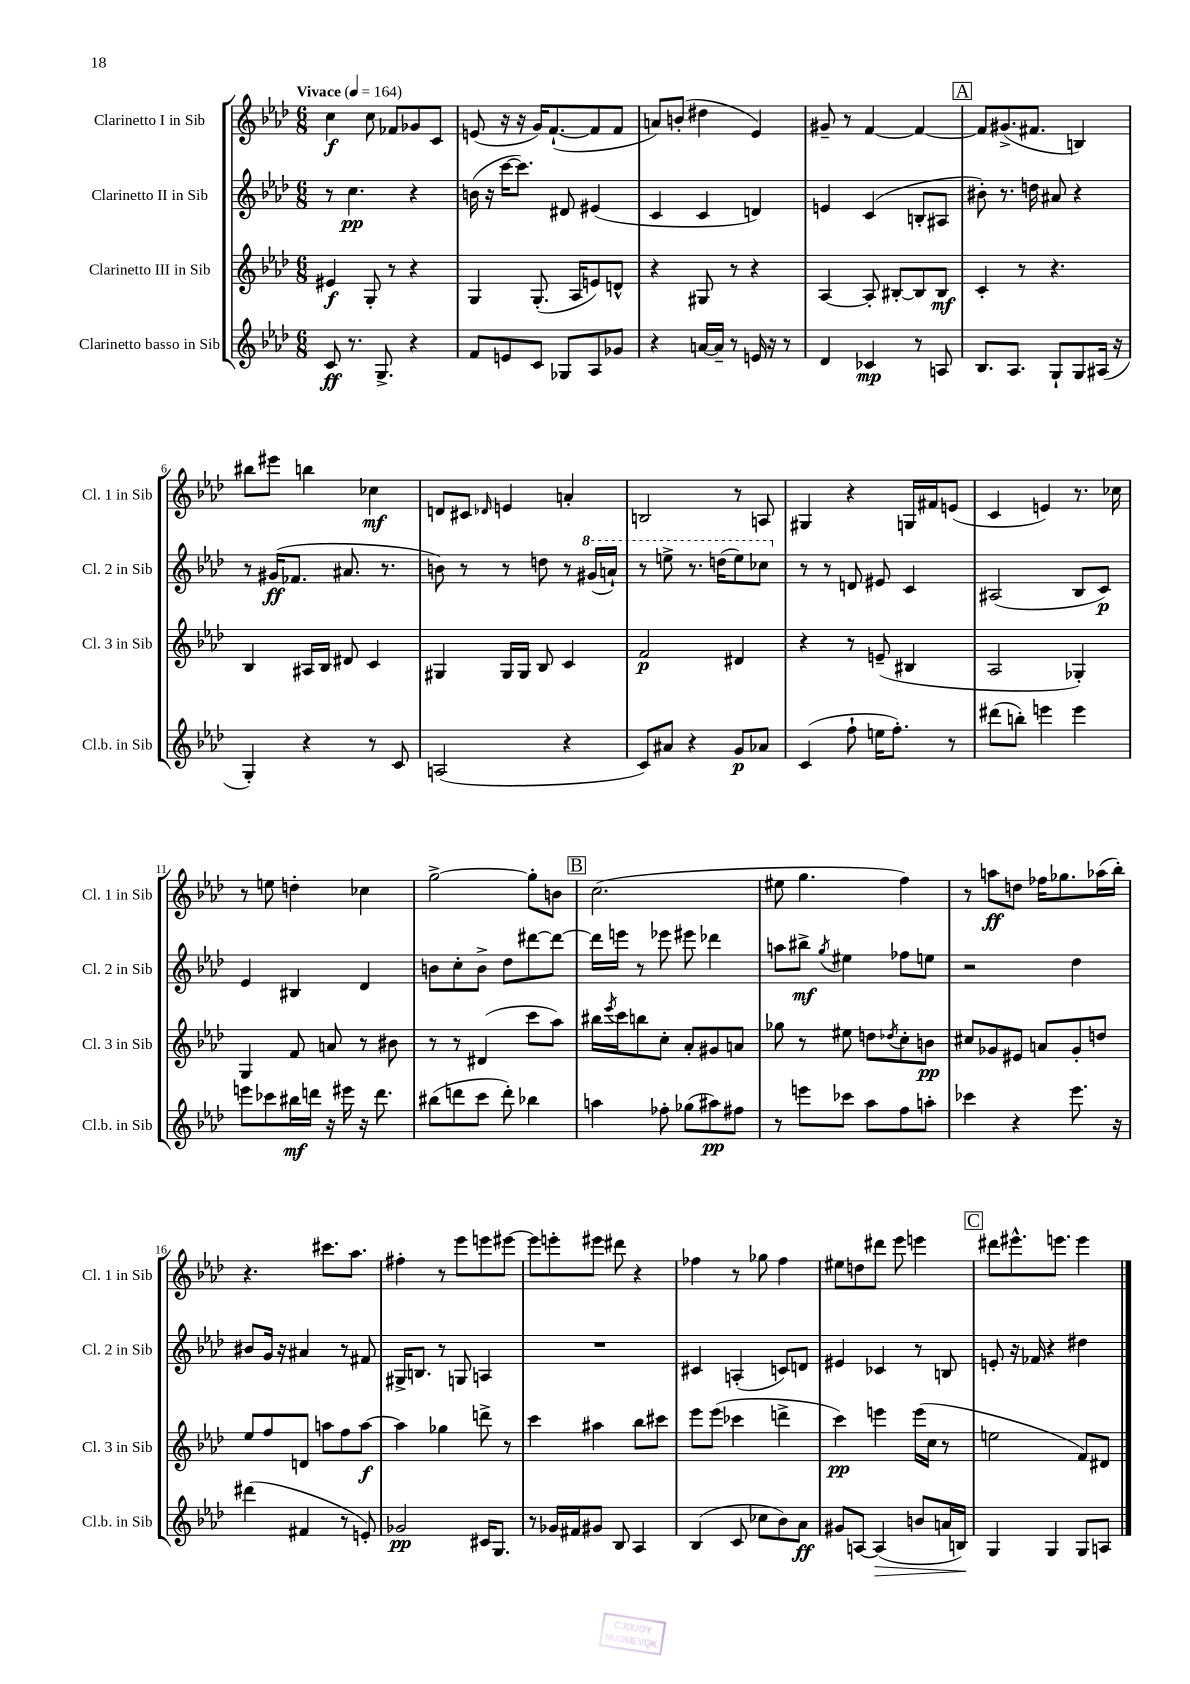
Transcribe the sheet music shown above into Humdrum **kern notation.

**kern	**kern	**kern	**kern
*staff4	*staff3	*staff2	*staff1
*clefG2	*clefG2	*clefG2	*clefG2
*k[b-e-a-d-]	*k[b-e-a-d-]	*k[b-e-a-d-]	*k[b-e-a-d-]
*M6/8	*M6/8	*M6/8	*M6/8
*MM164	*MM164	*MM164	*MM164
8c/	4e#/	8r	4cc\
8.r	.	4.cc\	.
.	8G'/	.	8cc\
8.G^/	.	.	.
.	8r	.	8f-/L
4r	4r	4r	8g-/
.	.	.	8c/J
=	=	=	=
8f/L	4G/	(16b\	(8e/
.	.	16r	.
8e/	.	[16ccc\LK	16r
.	.	8.ccc\]J)	16r
8c/J	(8.G'/	.	16g/LK)
.	.	.	([8.f`/
8G-/L	.	8d#/	.
.	16A-/LK	.	.
8A-/	8e/)	(4e#/	8f/]
8g-/J	8d^^/J	.	8f/J
=	=	=	=
4r	4r	4c/	8a/L)
.	.	.	(8b'/J
[16a/LL	8G#/	4c/	4dd#\
16a~/]JJ	.	.	.
8r	8r	.	.
16e/	4r	4d/)	4e-/)
16r	.	.	.
8r	.	.	.
=	=	=	=
4d-/	[4A-/	4e/	8g#~/
.	.	.	8r
4c-/	8A-'/]	(4c/	[4f/
.	[8B#'/L	.	.
8r	8B#/]	8B'/L	4f/_
8A/	8B#/J	8A#/J	.
=	=	=	=
8.B-/L	4c'/	8b#'\)	8f/]L
.	.	8.r	(8.g#^/
8.A-/J	.	.	.
.	8r	.	.
.	.	16dd\	8.f#/J
8G`/L	4.r	8a#/	.
8G/	.	4r	4B/)
(16A#/Jk	.	.	.
16r	.	.	.
=	=	=	=
4G'/)	4B-/	8r	8bb#\L
.	.	(16g#/LK	8eee#\J
.	.	8.f-/J	.
4r	16A#/LL	.	4bb\
.	16B-/JJ	.	.
.	8d#/	8.a#/	.
8r	4c/	.	4cc-\
.	.	8.r	.
8c/	.	.	.
=	=	=	=
(2A/	4G#/	8b\)	8d/L
.	.	8r	8c#/J
.	.	.	16qqd-/
.	16G#/LL	8r	4e/
.	16G#/JJ	.	.
.	8B-/	8dd\	.
4r	4c/	8r	4a'/
.	.	(16gg#/LL	.
.	.	16aa`/JJ)	.
=	=	=	=
8c/L)	2f/	8r	2B/
8a#/J	.	8eee^\	.
4r	.	8.r	.
.	.	(16ddd\LK	.
8g/L	4d#/	8eee\)	8r
8a-/J	.	8ccc-\J	8A/
=	=	=	=
(4c/	4r	8r	4G#/
.	.	8r	.
8ff`\	8r	8d/	4r
16ee\LK	(8e~/	8e#/	.
8.ff'\J)	.	.	.
.	4B#/	4c/	16G/LL
.	.	.	16f#/J
8r	.	.	(8e/J
=	=	=	=
(8ddd#\L	2A-/	(2A#/	4c/
8bb'\J)	.	.	.
4eee\	.	.	4e/)
4eee\	4G-'/)	8B-/L	8.r
.	.	8c/J)	.
.	.	.	16cc-\
=	=	=	=
8eee\L	4G/	4e-/	8r
8ccc-\	.	.	8ee\
16bb#\L	8f/	4B#/	4dd'\
16ddd\JJ	.	.	.
16r	8a/	.	.
16eee#\	.	.	.
16r	8r	4d-/	4cc-\
8.ddd\	.	.	.
.	8b#\	.	.
=	=	=	=
(8bb#\L	8r	8b\L	[2gg^\
8ddd\	8r	8cc'\	.
8ccc\J	(4d#/	8b^\J	.
8ddd'\)	.	8dd-\L	.
4bb-\	8ccc\L	[8ddd#\	8gg'\]L
.	8aa-\J)	8ddd#\_J	8b\J
=	=	=	=
4aa\	16bb#\LL	16ddd#\]LL	(2.cc\
.	8qeee-/	.	.
.	16ccc\J	16eee\JJ	.
.	8bb\	8r	.
8ff-'\	8cc'\J	8eee-\	.
(8gg-\L	8a-'/L	8eee#\	.
8aa#\)	8g#/	4ddd-\	.
8ff#\J	8a/J	.	.
=	=	=	=
8r	8gg-\	8aa\L	8ee#\
8eee\L	8r	8bb#^\J	4.gg\
.	.	8qgg/	.
8ccc-\J	8ee#\	4ee#\	.
8aa-\L	8dd\L	.	.
.	8qdd-/	.	.
8ff\	8cc'\	8ff-\L	4ff\)
8aa'\J	8b\J	8ee\J	.
=	=	=	=
4ccc-\	8cc#/L	2r	8r
.	8g-/	.	8aa\L
4r	8e#/J	.	8dd\J
.	8a/L	.	16ff-\LK
.	.	.	8.gg-\
8.eee-\	8g-'/	4dd-\	.
.	8dd/J	.	(16aa-\L
16r	.	.	16bb-'\JJ)
=	=	=	=
(4ddd#\	8ee-/L	8b#/L	4.r
.	8ff/	16g/Jk	.
.	.	16r	.
4f#/	8d/J	4a#/	.
.	8aa\L	.	8.ccc#\L
8r	8ff\	8r	.
.	.	.	8.aa-\J
8e'/)	[8aa\J	8f#/	.
=	=	=	=
2g-/	4aa\]	16G#^/LK	4ff#'\
.	.	8.B/J	.
.	4gg-\	8r	8r
.	.	8G/	8eee-\L
16c#/LK	8ddd^\	4A/	8eee\
8.G/J	.	.	.
.	8r	.	[8eee#\J
=	=	=	=
8r	4ccc\	2.r	8eee#\]L
16g-/LL	.	.	8eee'\
16f#/J	.	.	.
8g#/J	4aa#\	.	8eee#\J
8B-/	.	.	8ddd#\
4A-/	8bb-\L	.	4r
.	8ccc#\J	.	.
=	=	=	=
(4B-/	8eee-\L	4c#/	4ff-\
.	(8eee-\J	.	.
8c/	4ccc-\	(4A'/	8r
8cc-\L	.	.	8gg-\
8b-\)	4ddd^\	8c/L)	4ff-\
8a-\J	.	8d/J	.
=	=	=	=
8g#/L	4ccc\)	4e#/	8ee#\L
[8A/J	.	.	8dd\
(4A/]	4eee\	4c-/	8ddd#\J
.	.	.	8eee-\
8b/L	(16eee\LL	8r	4eee\
.	16cc\JJ	.	.
16a/L	8r	8B/	.
16B/JJ)	.	.	.
=	=	=	=
4G/	2ee\	8e'/	8ddd#\L
.	.	16r	8.eee#^^\
.	.	16f-/	.
4G/	.	4r	.
.	.	.	8.eee\J
8G/L	8f/L)	4dd#\	4eee\
8A/J	8d#/J	.	.
==	==	==	==
*-	*-	*-	*-
